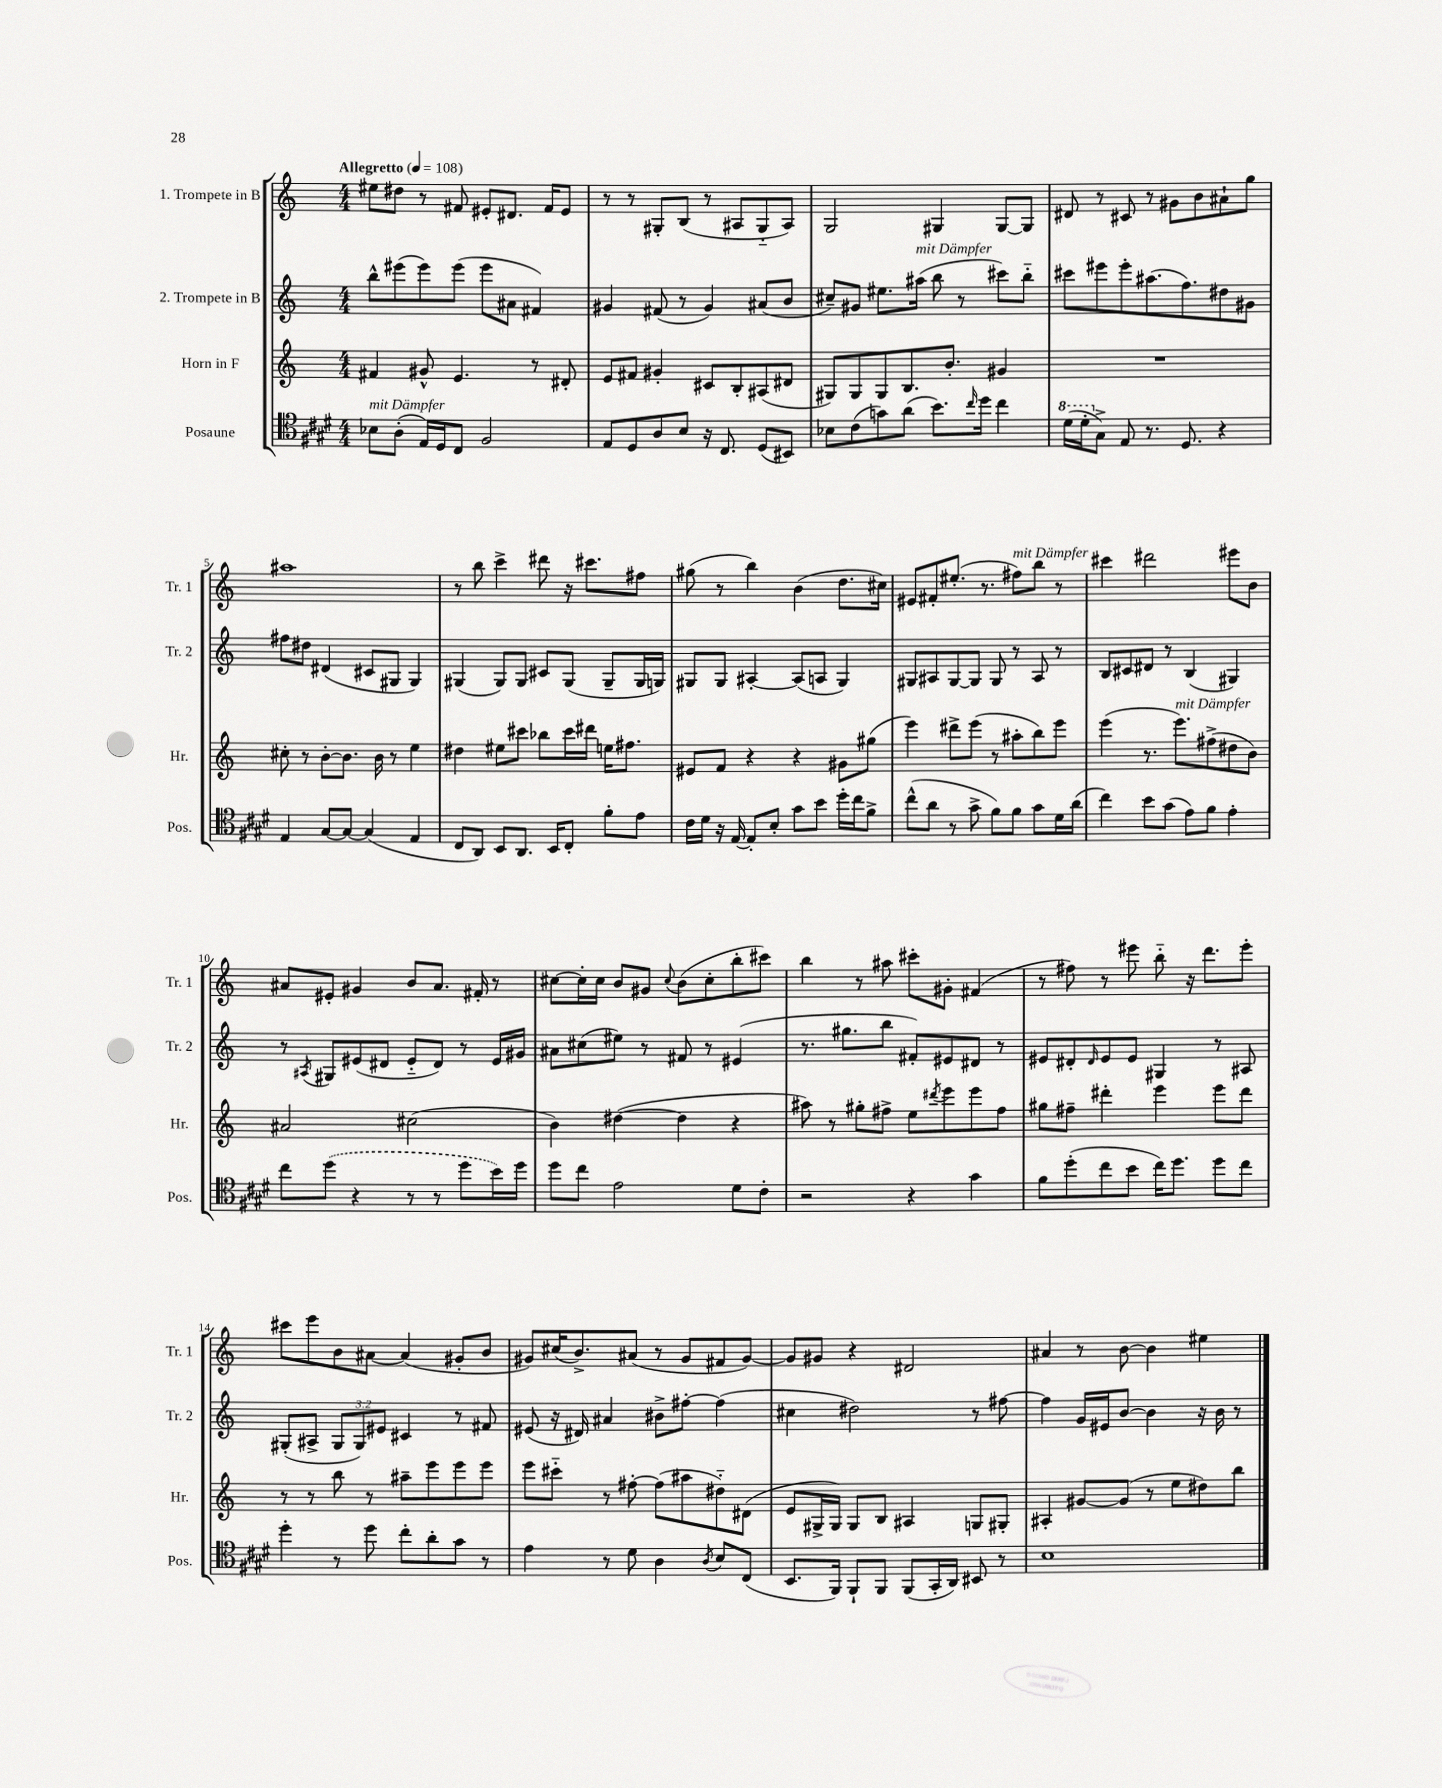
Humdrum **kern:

**kern	**kern	**kern	**kern
*part4	*part3	*part2	*part1
*staff4	*staff3	*staff2	*staff1
*I"Posaune	*I"Horn in F	*I"2. Trompete in B	*I"1. Trompete in B
*I'Pos.	*I'Hr.	*I'Tr. 2	*I'Tr. 1
*clefC4	*clefG2	*clefG2	*clefG2
*k[f#c#g#d#]	*k[]	*k[]	*k[]
*M4/4	*M4/4	*M4/4	*M4/4
*MM108	*MM108	*MM108	*MM108
=1	=1	=1	=1
!	!	!	!LO:TX:a:B:t=Allegretto
!LO:TX:a:i:t=mit Dämpfer	!	!	!
8B-X\L	4f#X/	8bb^^\L	8ee#X\L
(8A'\J	.	(8eee#X\	8dd#X\J
16E/LL)	8g#X^^/	8eee#\)	8r
16D#/J	.	.	.
8C#/J	4.e/	(8eee#\J	8f#X/
2F#/	.	8eee#\L	8e#X'/L
.	.	8a#X\J	8.d#X/J
.	8r	4f#X/)	.
.	.	.	16f#/KL
.	8d#X'/	.	8e#/J
=2	=2	=2	=2
8E/L	8e/L	4g#X/	8r
8D#/	8f#X/J	.	8r
8A/	4g#X'/	(8f#X/	8G#X'/L
8B/J	.	8r	(8B/J
16r	8c#X/L	4g#/)	8r
8.C#/	.	.	.
.	8B'/	.	8A#X/L
(8D#/L	(8A#X/	(8a#X/L	8G#/
8BB#X/J)	8d#X/J	8b/J	8A#/J)
=3	=3	=3	=3
8B-X\L	8G#X/L)	8cc#X~/L)	2G/
(8c#\	8G#/	8g#X/J	.
8gn\)	8G#/	8.ee#X\L	.
(8a\J	8.B/	.	.
!	!	!LO:TX:a:i:t=mit Dämpfer	!
.	.	(16aa#X\Jk	.
8.b\L)	.	8bb\	4G#X/
.	8.b'/J	.	.
.	.	8r	.
16qqcc#/	.	.	.
16dd#\Jk	.	.	.
4cc#\	4g#X/	8ccc#X\L)	[8G#/L
.	.	8bb\J	8G#/J]
=4	=4	=4	=4
*8va	*	*	*
(16dd#\LL	1r	8ccc#X\L	8d#X/
16dd#'\J	.	.	.
*X8va	*	*	*
8G#^\J)	.	8eee#X\	8r
8E/	.	8eee#'\	8c#X/
8.r	.	(8.aa#X\	8r
.	.	.	8g#X\L
8.D#/	.	8.ff\)	.
.	.	.	8b\
4r	.	8dd#X\	8a#X`\
.	.	8g#X\J	8gg\J
!!LO:LB:g=z
=5	=5	=5	=5
4E/	8cc#X'\	8ff#X\L	1aa#X
.	8r	8dd#X\J	.
[8G#/L	[8b'\L	(4d#X/	.
8G#/J_	8.b\J]	.	.
(4G#/]	.	8c#X/L	.
.	16b\	.	.
.	8r	8G#X/J	.
4E/	4ee\	4G#/)	.
=6	=6	=6	=6
8C#/L	4dd#X\	(4G#X/	8r
8AA/J)	.	.	8bb\
8BB/L	8ee#X\L	8G#/L)	4ccc^\
8.AA/J	8ccc#X\J	8G#/J	.
.	8bb-X\L	8c#X/L	8ddd#X\
16BB/KL	.	.	.
8C#'/J	16ccc#\L	(8G#/J	16r
.	16ddd#X\JJ	.	8.ccc#X\L
8f#'\L	16een\KL	8G#~/L	.
.	8.ff#X\J	.	.
8e\J	.	16G#/L	8ff#X\J
.	.	16Gn/JJ)	.
=7	=7	=7	=7
16c#\LL	8e#X/L	8G#X/L	(8gg#X\
16d#\JJ	.	.	.
16r	8f/J	8G#/J	8r
[16E/	.	.	.
8E'/L]	4r	[4A#X'/	4bb\)
8B'/J	.	.	.
8g#\L	4r	(8A#/L]	(4b\
8b\J	.	8An/J	.
16dd#'\LL	8g#X\L	4G#/)	8.dd\L
16cc#\J	.	.	.
8f#^\J	(8gg#X\J	.	.
.	.	.	16cc#X\Jk)
=8	=8	=8	=8
(8cc#^^\L	4eee\)	8G#X/L	8e#X/L
8a\J	.	8A#X/	8f#X'/
8r	8ddd#X^\L	[8G#/	(8.ee#X'/J
8g#^\	(8eee\J	8G#/J]	.
.	.	.	8.r
8f#\L)	8r	8G#/	.
!	!	!	!LO:TX:a:i:t=mit Dämpfer
8f#\J	8aa#X'\L	8r	8ff#X\L)
8g#\L	8bb\)	8A#/	8bb\J
16d#\L	8eee\J	8r	8r
(16a\JJ	.	.	.
=9	=9	=9	=9
4cc#\)	(4eee\	8B/L	4ccc#X\
.	.	8c#X/	.
8b\L	8.r	8d#X/J	2ddd#X\
(8g#\J	.	8r	.
!	!LO:TX:a:i:t=mit Dämpfer	!	!
.	8.eee\L)	.	.
8e\L)	.	(4B/	.
8f#\J	(8ff#X^\	.	.
4e'\	8dd#X\	4G#X/)	8eee#X\L
.	8b\J)	.	8b\J
!!LO:LB:g=z
=10	=10	=10	=10
8cc#\L	2a#X/	8r	8a#X/L
.	.	8qA#X/	.
(8dd#\J	.	8G#X/L	8e#X'/J
4r	.	(8e#X/	4g#X/
.	.	8d#X/J	.
8r	(2cc#X\	8e#/L	8b/L
8r	.	8d#/J)	8.a#/J
8dd#\L	.	8r	.
.	.	.	16f#X'/
16b\L)	.	16e#/LL	8r
16dd#\JJ	.	16g#X/JJ	.
=11	=11	=11	=11
8dd#\L	4b\)	8a#X\L	[8cc#X\L
8cc#\J	.	(8cc#X\	16cc#'\L]
.	.	.	16cc#\JJ
2e\	([4dd#X\	8ee#X\J)	8b/L
.	.	8r	8g#X/J
.	.	.	8qqcc#/
.	4dd#\]	8f#X/	(8b\L
.	.	8r	8cc#'\
8d#\L	4r	(4e#X/	8bb'\
8c#'\J	.	.	8ccc#X\J)
=12	=12	=12	=12
2r	8aa#X\)	8.r	4bb\
.	8r	.	.
.	.	8.gg#X\L	.
.	8gg#X'\L	.	8r
.	8ff#X^\J	8bb\J	8aa#X\
4r	8ee\L	8f#X'/L)	8ccc#X'\L
.	8qddd#X/	.	.
.	8eee\	8e#X/	8g#X'\J
4g#\	8eee\	8d#X/J	(4f#X/
.	8ff#\J	8r	.
=13	=13	=13	=13
8f#\L	8gg#X\L	8e#X/L	8r
(8dd#'\	8ff#X~\J	8d#X'/	8ff#X\)
.	.	16qqd#/	.
8cc#\	4ddd#X'\	8e#/	8r
8b\J	.	8e#/J	8eee#X\
16cc#\KL)	4eee\	4G#X/	8bb\
8.dd#\J	.	.	.
.	.	.	16r
.	.	.	8.ddd\L
8dd#\L	8eee\L	8r	.
8cc#\J	8ddd#\J	8A#X/	8eee#'\J
!!LO:LB:g=z
=14	=14	=14	=14
4dd#'\	8r	(8G#X'/L	8ccc#X\L
.	8r	8A#X^/J	8eee\
8r	8bb\	12G#/L	8b\
.	.	12G#/)	.
8dd#\	8r	.	[8a#X\J
.	.	12e#X/J	.
8cc#'\L	8aa#X~\L	4c#X/	(4a#/]
8a'\	8eee\	.	.
8g#\J	8eee\	8r	8g#X'/L
8r	8eee\J	8f#X/	8b/J
=15	=15	=15	=15
4e\	8eee\L	(8e#X/	8g#X/L)
.	8ccc#X\J	16r	(16cc#X/K
.	.	16d#X/)	8.b^/)
8r	8r	4a#X/	.
8d#\	[8ff#X'\	.	(8a#X/J
4A\	(8ff#\L]	8b#X^\L	8r
.	8aa#X\	[8ff#X'\J	8g#/L
8qA/	.	.	.
8B/L	8dd#X\)	(4ff#\]	8f#X/
(8C#/J	(8d#X\J	.	[8g#/J)
=16	=16	=16	=16
8.BB/L	8e/L	4cc#X\	8g#/L]
.	16G#X^/L	.	8g#X/J
16FF#/Jk)	16G#/JJ)	.	.
8FF#`/L	8G#/L	2dd#X\)	4r
8FF#/J	8B/J	.	.
(8FF#/L	4A#X/	.	2d#X/
16GG#'/L	.	.	.
16AA/JJ)	.	.	.
8BB#X/	8Gn/L	8r	.
8r	8G#X'/J	[8ff#X\	.
=17	=17	=17	=17
1B	4A#X'/	4ff#\]	4a#X/
.	[8g#X/L	16g/LL	8r
.	.	16e#X/J	.
.	(8g#/J]	[8b/J	[8b\
.	8r	4b\]	4b\]
.	8ee\L	.	.
.	8dd#X\)	16r	4ee#X\
.	.	16b\	.
.	8bb\J	8r	.
==	==	==	==
*-	*-	*-	*-
